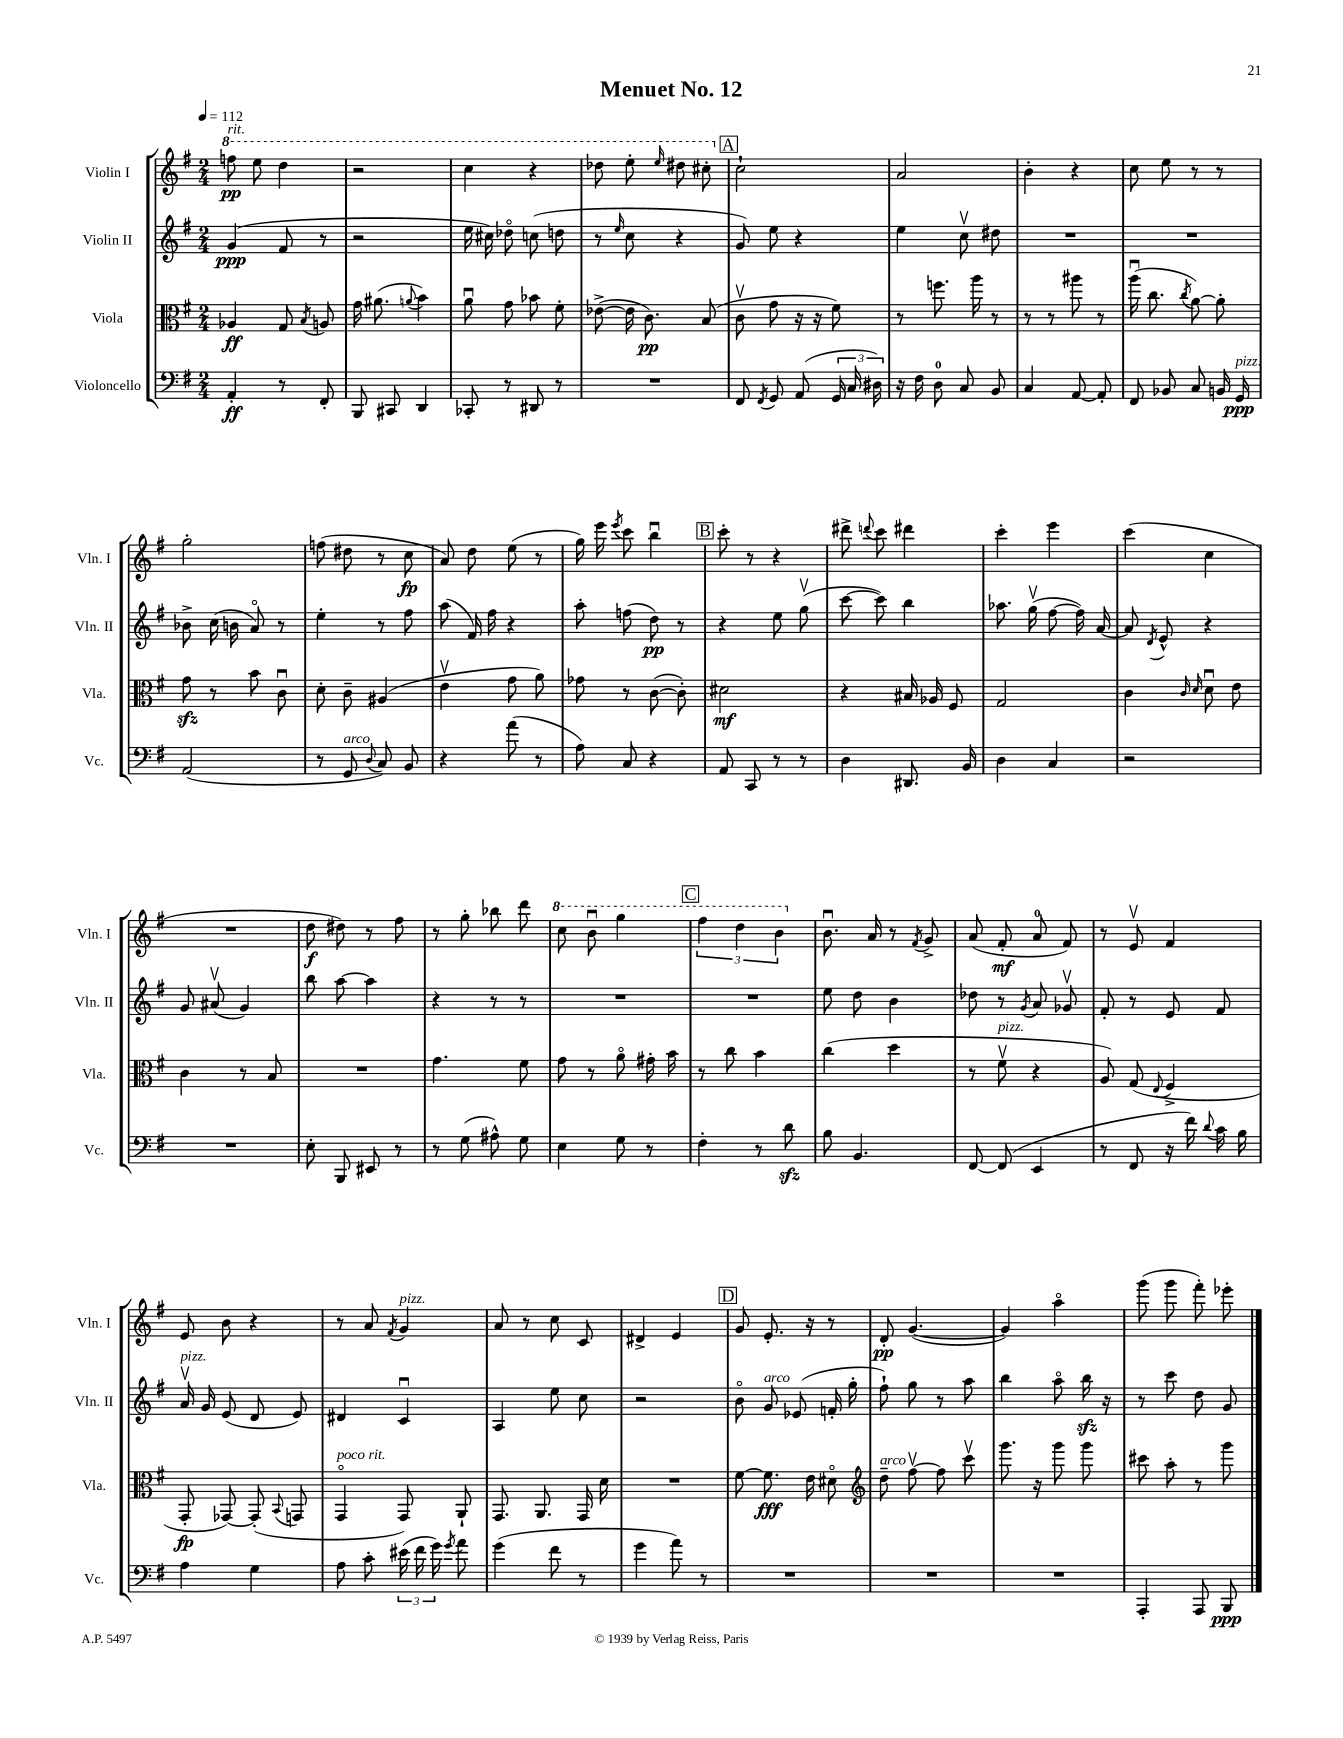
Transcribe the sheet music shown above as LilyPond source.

\header { title = "Menuet No. 12" }
<<
\new StaffGroup <<
\new Staff = "s0" \with { instrumentName = "Violin I" shortInstrumentName = "Vln. I" } {
    \clef treble \key g \major \numericTimeSignature \time 2/4 \tempo 4 = 112
    \autoBeamOff \ottava #1 f'''8\pp^\markup { \italic "rit." } e'''8 d'''4 |
    r2 |
    c'''4 r4 |
    des'''8 e'''8-. \grace { e'''16 } dis'''8 cis'''8-. \ottava #0 |
    \mark \markup { \box "A" } c''2-! |
    a'2 |
    b'4-. r4 |
    c''8 e''8 r8 r8 |
    g''2-. |
    f''8( dis''8 r8 c''8\fp |
    a'8) d''8 e''8( r8 |
    g''16) e'''16 \acciaccatura { e'''8 } c'''8 b''4\downbow |
    \mark \markup { \box "B" } c'''8-. r8 r4 |
    dis'''8-> \appoggiatura { d'''8 } c'''8 dis'''4 |
    c'''4-. e'''4 |
    c'''4( c''4 |
    R2 |
    d''8\f dis''8) r8 fis''8 |
    r8 g''8-. bes''8 d'''8 |
    \ottava #1 c'''8 b''8\downbow g'''4 |
    \mark \markup { \box "C" } \tuplet 3/2 { fis'''4 d'''4 b''4 \ottava #0 } |
    b'8.\downbow a'16 r8 \acciaccatura { fis'8 } g'8-> |
    a'8( fis'8-.\mf a'8-0 fis'8) |
    r8 e'8\upbow fis'4 |
    e'8 b'8 r4 |
    r8 a'8 \acciaccatura { fis'8 } g'4^\markup { \italic "pizz." } |
    a'8 r8 c''8 c'8 |
    dis'4-> e'4 |
    \mark \markup { \box "D" } g'8 e'8.-. r16 r8 |
    d'8-.\pp g'4.~( |
    g'4) a''4\flageolet |
    g'''8( g'''8 fis'''8-.) ees'''8-. \bar "|." |
}
\new Staff = "s1" \with { instrumentName = "Violin II" shortInstrumentName = "Vln. II" } {
    \clef treble \key g \major \numericTimeSignature \time 2/4
    \autoBeamOff g'4\ppp( fis'8 r8 |
    r2 |
    e''16 cis''16) des''8\flageolet c''8( d''8 |
    r8 \grace { e''16 } c''8 r4 |
    \mark \markup { \box "A" } g'8) e''8 r4 |
    e''4 c''8\upbow dis''8 |
    R2 |
    R2 |
    bes'8-> c''16( b'16 a'8\flageolet) r8 |
    e''4-. r8 fis''8 |
    a''8( fis'16) fis''16 r4 |
    a''8-. f''8( d''8\pp) r8 |
    \mark \markup { \box "B" } r4 e''8 g''8\upbow( |
    c'''8~ c'''8) b''4 |
    aes''8. g''16\upbow( fis''8~ fis''16) a'16~ |
    a'8 \acciaccatura { d'8 } e'8-^ r4 |
    g'8 ais'8\upbow( g'4) |
    b''8 a''8~ a''4 |
    r4 r8 r8 |
    R2 |
    \mark \markup { \box "C" } R2 |
    e''8 d''8 b'4 |
    des''8 r8 \acciaccatura { g'8 } a'8 ges'8\upbow |
    fis'8-. r8 e'8 fis'8 |
    a'16\upbow^\markup { \italic "pizz." } g'16 e'8( d'8 e'8) |
    dis'4 c'4\downbow |
    a4 e''8 c''8 |
    r2 |
    \mark \markup { \box "D" } b'8\flageolet g'8^\markup { \italic "arco" } ees'8( f'16-. g''16-. |
    fis''8-!) g''8 r8 a''8 |
    b''4 a''8\flageolet b''16\sfz r16 |
    r8 c'''8 d''8 g'8 \bar "|." |
}
\new Staff = "s2" \with { instrumentName = "Viola" shortInstrumentName = "Vla." } {
    \clef alto \key g \major \numericTimeSignature \time 2/4
    \autoBeamOff aes4\ff g8 \acciaccatura { b8 } a8 |
    g'16 ais'8.( \appoggiatura { a'8 } b'4) |
    a'8\downbow g'8 bes'8 fis'8-. |
    ees'8~->( ees'16 c'8.\pp) b8( |
    \mark \markup { \box "A" } c'8\upbow g'8 r16 r16 fis'8) |
    r8 f''8. a''16 r8 |
    r8 r8 ais''8 r8 |
    a''16\downbow( c''8. \acciaccatura { c''8 } a'8~) a'8-. |
    g'8\sfz r8 b'8 c'8\downbow |
    d'8-. c'8-- ais4( |
    e'4\upbow g'8 a'8) |
    ges'8 r8 c'8~( c'8-.) |
    \mark \markup { \box "B" } dis'2\mf |
    r4 bis16 aes16 fis8 |
    g2 |
    c'4 \grace { c'16 d'16 } d'8\downbow e'8 |
    c'4 r8 b8 |
    R2 |
    g'4. fis'8 |
    g'8 r8 a'8\flageolet gis'16-. b'16 |
    \mark \markup { \box "C" } r8 c''8 b'4 |
    c''4( d''4 |
    r8 fis'8\upbow^\markup { \italic "pizz." } r4 |
    a8) g8( \appoggiatura { e8 } fis4-> |
    g,8-.\fp ges,8~) ges,8-.( \appoggiatura { b,8 } g,8 |
    g,4\flageolet^\markup { \italic "poco rit." } g,8) a,8-! |
    g,8. a,8. g,16 d'16 |
    R2 |
    \mark \markup { \box "D" } fis'8~ fis'8.\fff e'16 dis'8\flageolet |
    \clef treble d''8--^\markup { \italic "arco" } fis''8~\upbow fis''8 c'''8\upbow |
    g'''8. r16 g'''8 g'''8 |
    cis'''8 a''8-. r8 g'''8 \bar "|." |
}
\new Staff = "s3" \with { instrumentName = "Violoncello" shortInstrumentName = "Vc." } {
    \clef bass \key g \major \numericTimeSignature \time 2/4
    \autoBeamOff a,4-.\ff r8 fis,8-. |
    b,,8 cis,8 d,4 |
    ces,8-. r8 dis,8 r8 |
    R2 |
    \mark \markup { \box "A" } fis,8 \acciaccatura { fis,8 } g,8 a,8( \tuplet 3/2 { g,16 c16 dis16) } |
    r16 fis16 d8-0 c8 b,8 |
    c4 a,8~ a,8-. |
    fis,8 bes,8 c8 b,16 g,16\ppp^\markup { \italic "pizz." } |
    a,2( |
    r8 g,8^\markup { \italic "arco" } \appoggiatura { d8 } c8) b,8 |
    r4 a'8( r8 |
    a8) c8 r4 |
    \mark \markup { \box "B" } a,8 c,8 r8 r8 |
    d4 dis,8. b,16 |
    d4 c4 |
    r2 |
    R2 |
    e8-. b,,8 eis,8 r8 |
    r8 g8( ais8-^) g8 |
    e4 g8 r8 |
    \mark \markup { \box "C" } fis4-. r8 d'8\sfz |
    b8 b,4. |
    fis,8~ fis,8( e,4 |
    r8 fis,8 r16 fis'16) \appoggiatura { d'8 } c'16 b16 |
    a4 g4 |
    a8 c'8-. \tuplet 3/2 { eis'16( fis'16 g'16) } \acciaccatura { g'8 } a'8 |
    g'4( fis'8 r8 |
    g'4 a'8) r8 |
    \mark \markup { \box "D" } R2 |
    R2 |
    R2 |
    a,,4-. a,,8 b,,8\ppp \bar "|." |
}
>>
>>
\layout { \context { \Score \remove "Bar_number_engraver" } }
